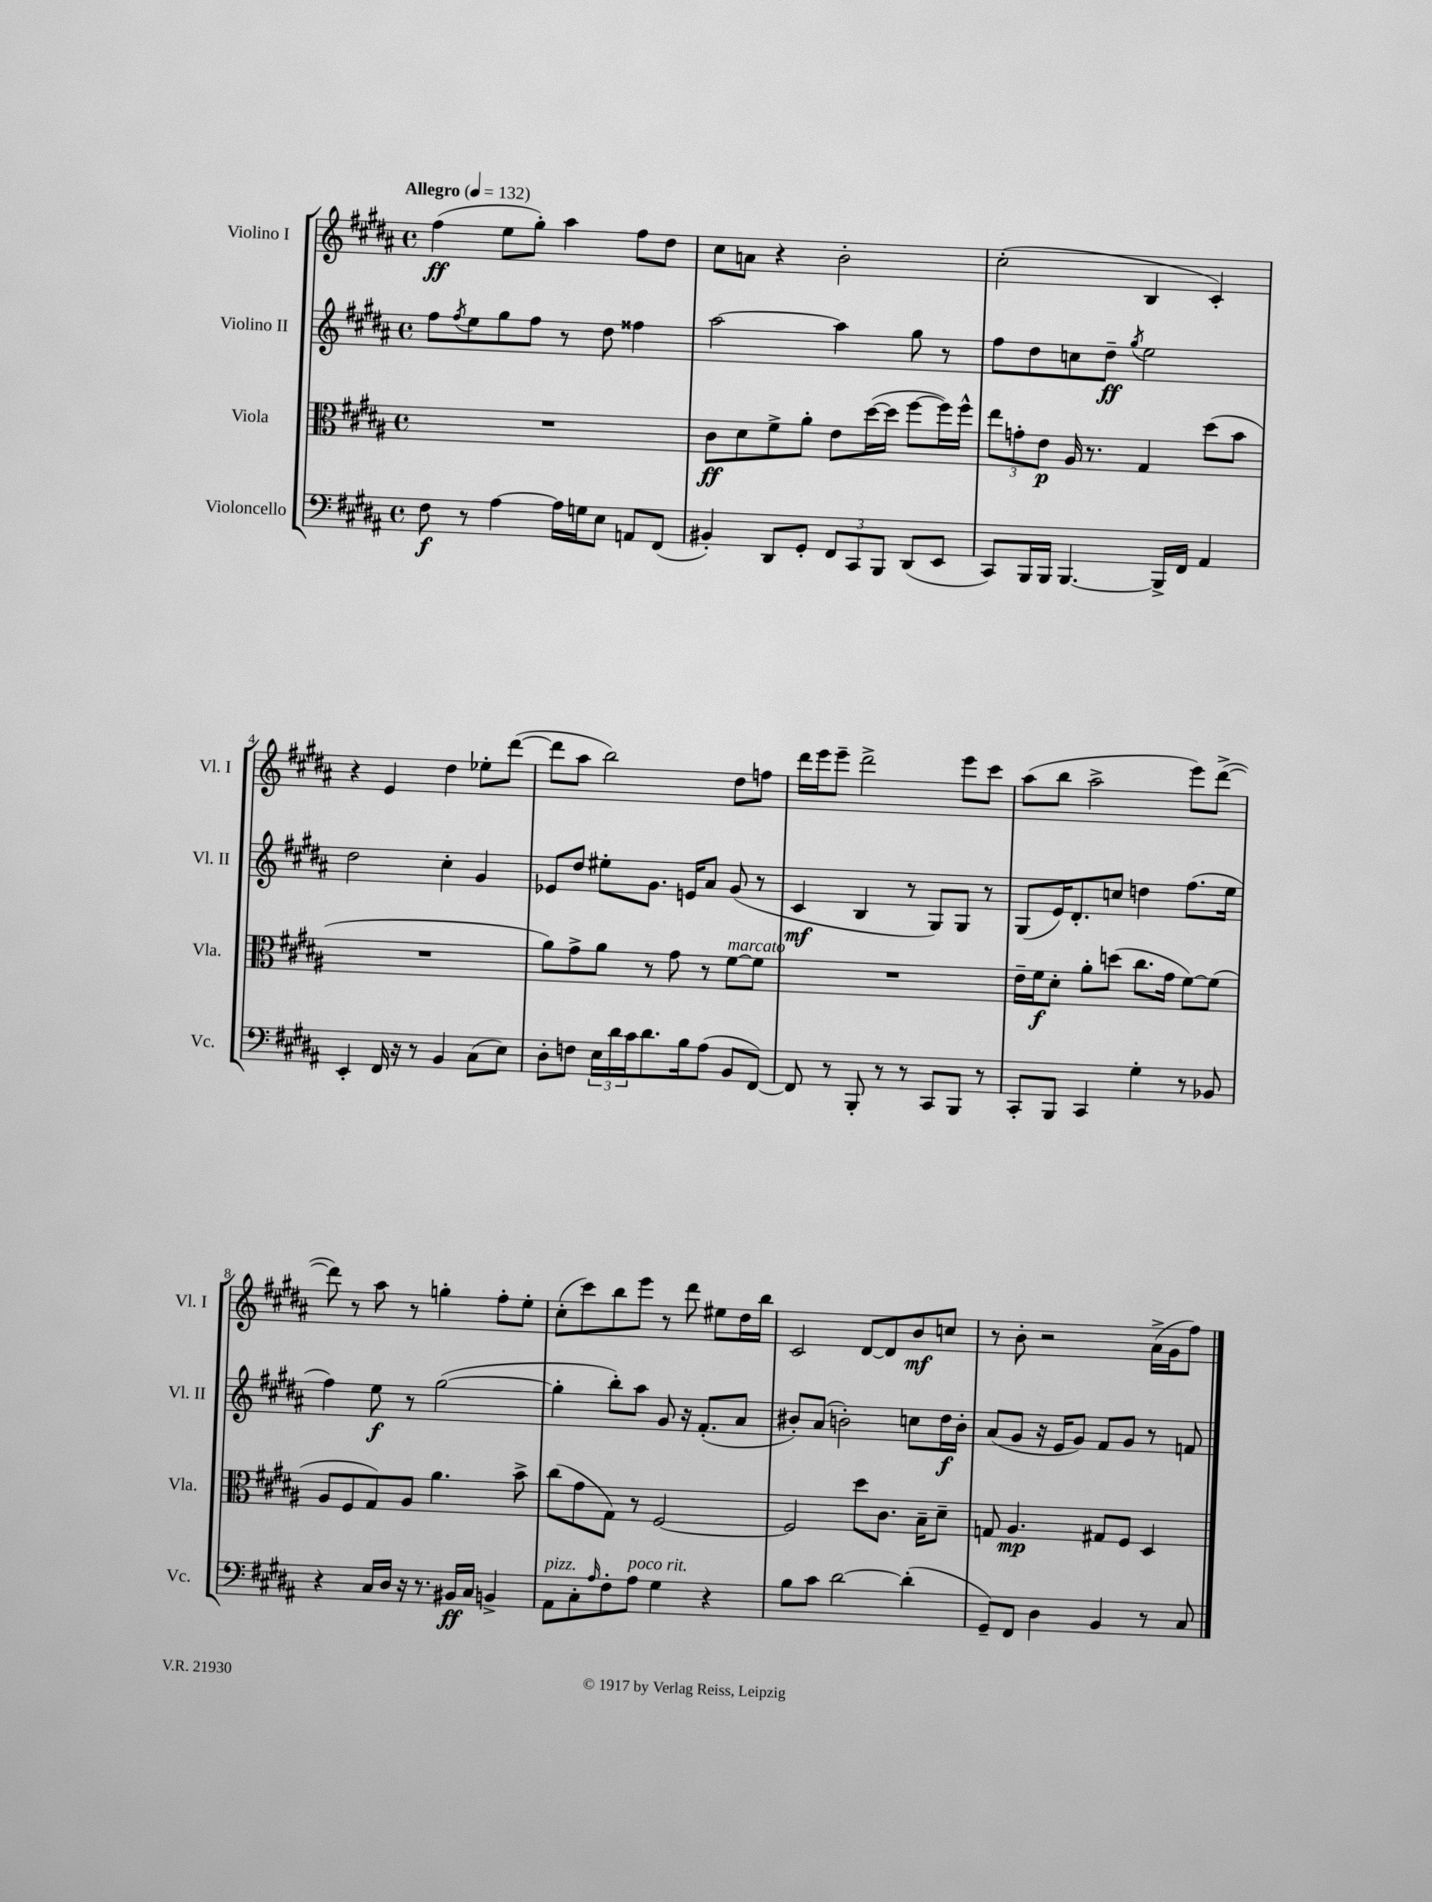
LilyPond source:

<<
\new StaffGroup <<
\new Staff = "s0" \with { instrumentName = "Violino I" shortInstrumentName = "Vl. I" } {
    \clef treble \key b \major \defaultTimeSignature \time 4/4 \tempo "Allegro" 4 = 132
    fis''4\ff( e''8 gis''8-.) ais''4 fis''8 dis''8 |
    cis''8 a'8 r4 b'2-. |
    cis''2-.( b4 cis'4-.) |
    r4 e'4 dis''4 ees''8-. dis'''8~( |
    dis'''8 ais''8 b''2) dis''8 f''8 |
    dis'''16 e'''16 e'''8-- dis'''2-> e'''8 cis'''8 |
    ais''8( b''8 ais''2-> e'''8) dis'''8~->( |
    dis'''8) r8 ais''8 r8 g''4-. fis''8-. e''8-. |
    cis''8-.( cis'''8) b''8 e'''8 r8 dis'''8 eis''8 dis''16 b''16 |
    cis'2 dis'8~ dis'8 b'8\mf c''8 |
    r8 b'8-. r2 ais'16->( gis'16 fis''8) \bar "|." |
}
\new Staff = "s1" \with { instrumentName = "Violino II" shortInstrumentName = "Vl. II" } {
    \clef treble \key b \major \defaultTimeSignature \time 4/4
    fis''8 \acciaccatura { fis''8 } e''8 gis''8 fis''8 r8 dis''8 fisis''4 |
    ais''2~ ais''4 gis''8 r8 |
    fis''8 dis''8 c''8 dis''8--\ff \acciaccatura { gis''8 } e''2 |
    dis''2 cis''4-. gis'4 |
    ees'8 dis''8 eis''8-. gis'8. e'16 ais'8 gis'8( r8 |
    cis'4\mf b4 r8 gis8) gis8 r8 |
    gis8( e'16) dis'8.-. c''8 d''4 fis''8.( e''16 |
    fis''4) e''8\f r8 gis''2~( |
    gis''4-. b''8-.) ais''8 gis'8 r16 fis'8.-.( ais'8 |
    bis'8-.) ais'8( b'2-.) c''8 dis''16\f b'16-. |
    ais'8( gis'8 r16 e'16 gis'8) fis'8 gis'8 r8 f'8 \bar "|." |
}
\new Staff = "s2" \with { instrumentName = "Viola" shortInstrumentName = "Vla." } {
    \clef alto \key b \major \defaultTimeSignature \time 4/4
    R1 |
    cis'8\ff dis'8 fis'8-> ais'8-. e'8 dis''16~( dis''16 fis''8~ fis''16) fis''16-^ |
    \tuplet 3/2 { e''8 g'8-. e'8\p } ais16 r8. gis4 dis''8( b'8 |
    R1 |
    ais'8) gis'8-> ais'8 r8 gis'8 r8 fis'8~^\markup { \italic "marcato" } fis'8 |
    R1 |
    e'16-- fis'16\f dis'8-. ais'8-. d''8( cis''8. gis'16 fis'8~) fis'8( |
    ais8 fis8 gis8) ais8 ais'4. b'8-> |
    cis''8( gis'8 gis8) r8 fis2~ |
    fis2 dis''8 cis'8. b16-- dis'8-- |
    g8 ais4.\mp gis8 fis8 dis4 \bar "|." |
}
\new Staff = "s3" \with { instrumentName = "Violoncello" shortInstrumentName = "Vc." } {
    \clef bass \key b \major \defaultTimeSignature \time 4/4
    fis8\f r8 ais4~ ais16 g16 e8 a,8 fis,8( |
    bis,4-.) dis,8 gis,8-. \tuplet 3/2 { fis,8 cis,8 b,,8 } dis,8( e,8 |
    cis,8) b,,16 b,,16 b,,4.~ b,,16-> fis,16 ais,4 |
    e,4-. fis,16 r16 r8 b,4 cis8( e8) |
    dis8-. f8 \tuplet 3/2 { e16 dis'16 cis'16 } dis'8. b16 ais8( b,8 fis,8~) |
    fis,8 r8 b,,8-. r8 r8 cis,8 b,,8 r8 |
    cis,8-. b,,8 cis,4 gis4-. r8 bes,8 |
    r4 cis16 dis16 r16 r8. bis,16\ff cis16 b,4-> |
    ais,8^\markup { \italic "pizz." } cis8-. \grace { ais16 } fis8-. ais8^\markup { \italic "poco rit." } gis4 r4 |
    b8 cis'8 dis'2~ dis'4-.( |
    gis,8--) fis,8 dis4 b,4 r8 cis8 \bar "|." |
}
>>
>>
